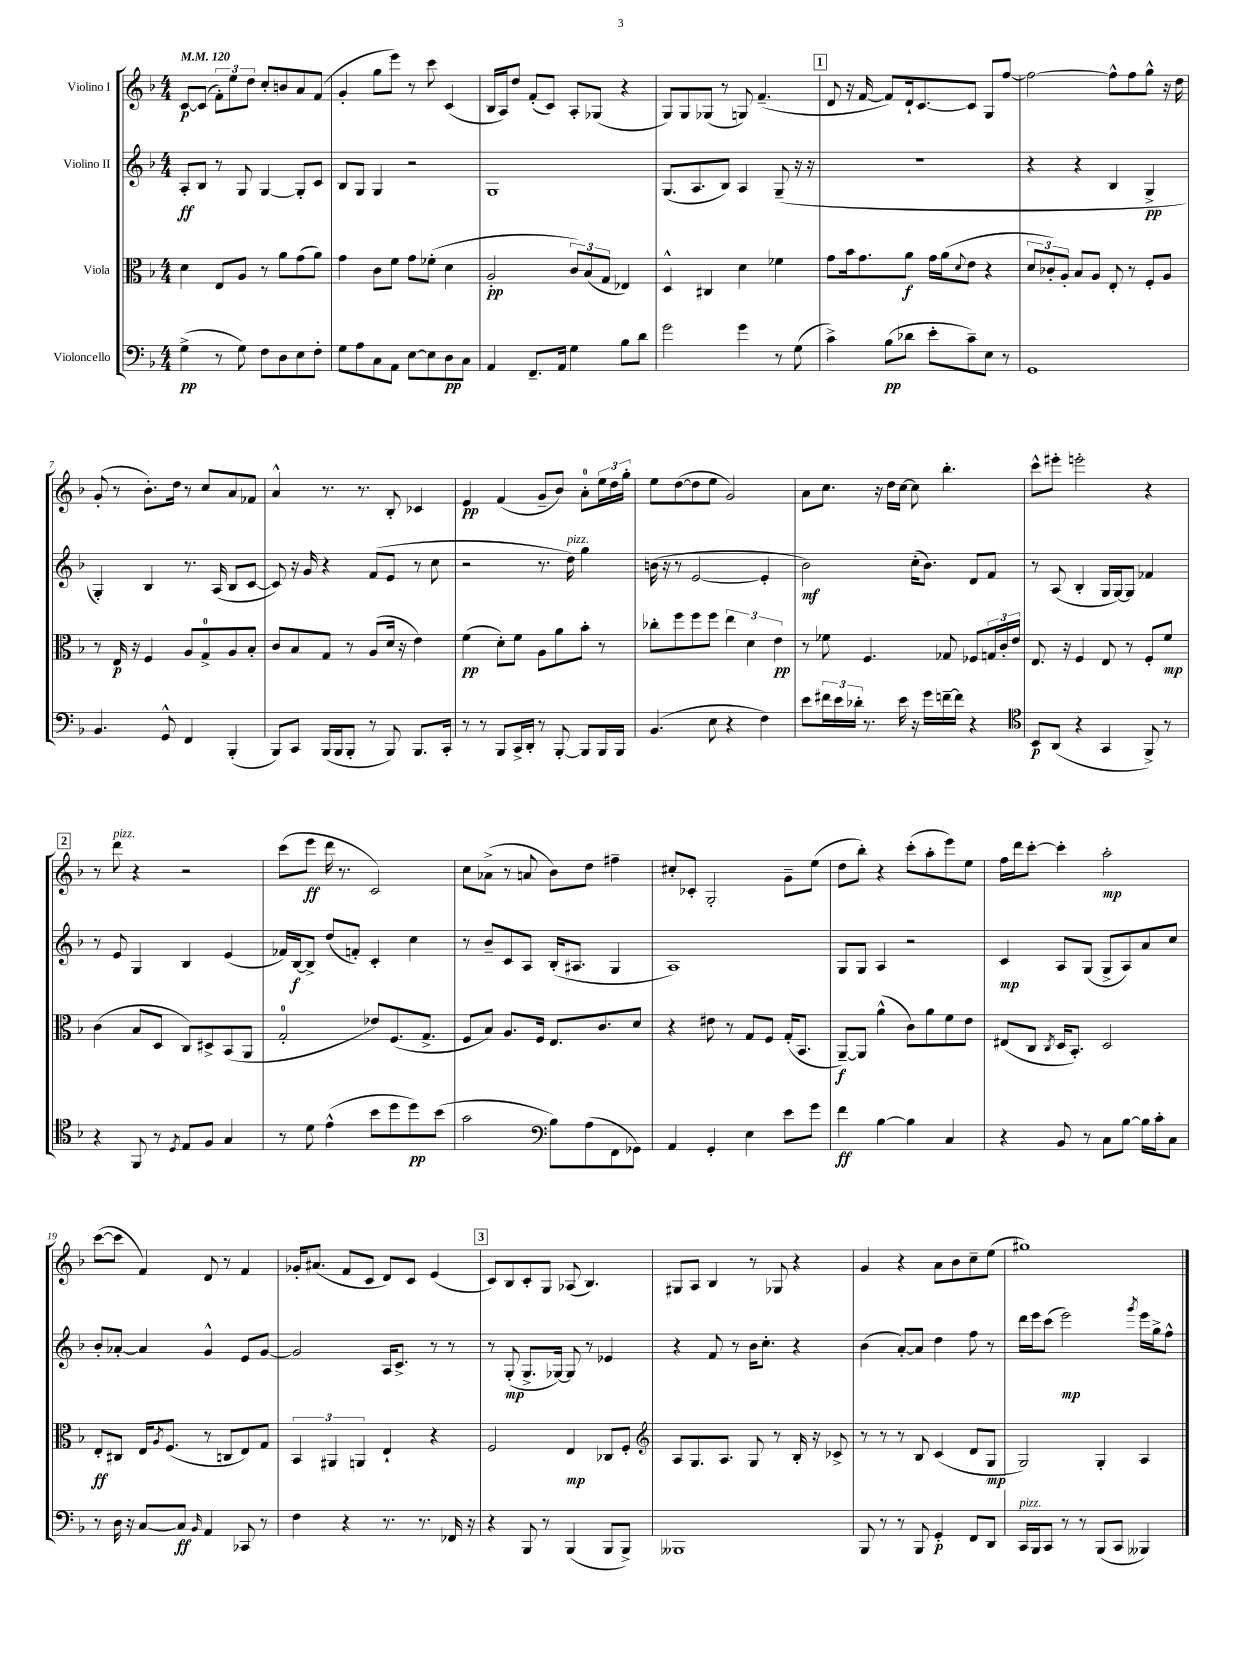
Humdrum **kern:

**kern	**kern	**kern	**kern
*staff4	*staff3	*staff2	*staff1
*clefF4	*clefC3	*clefG2	*clefG2
*k[b-]	*k[b-]	*k[b-]	*k[b-]
*M4/4	*M4/4	*M4/4	*M4/4
*MM120	*MM120	*MM120	*MM120
(4G^	4d	8A'	[8c
.	.	8B-	(8c]
8r	8E	8r	12f')
.	.	.	12ee
8G)	8A	8G	.
.	.	.	12dd
8F	8r	[4G	8cc'
8D	8a	.	8b
8E	(8g	8G']	8a
8F'	8a)	8c	(8f
=	=	=	=
8G	4g	8B-	4g'
8A	.	8G	.
8C	8c	4G	8gg
8AA	8f	.	8eee)
[8E	8g	2r	8r
8E]	(8f-'	.	8ccc
8D	4d	.	(4c
8C	.	.	.
=	=	=	=
4AA	2A'	1G	16B-
.	.	.	16A)
.	.	.	8dd
8.FF~	.	.	(8f'
.	.	.	8c)
16AA	.	.	.
4G	12c)	.	8A'
.	(12B-	.	.
.	.	.	(8G-
.	12G	.	.
8B-	4E-)	.	4r
8d	.	.	.
=	=	=	=
2g	4D^^	(8.G	8G)
.	.	.	8G
.	.	8.A	.
.	4C#	.	(8G-
.	.	8B-)	8r
4g	4d	4A	8G)
.	.	.	(4.f~
8r	4f-	(8G~	.
(8G	.	16r	.
.	.	16r	.
=	=	=	=
4c^)	8g	1r	8d
.	16b-	.	16r
.	8.g	.	[16f
(8B-	.	.	8f])
8d-	8a	.	16d`
.	.	.	[8.c
8e'	16g	.	.
.	(16a	.	.
.	8qqd	.	.
8c~)	8e	.	8c]
8E	4r	.	8G
8r	.	.	[8ff
=	=	=	=
1GG	12d	4r	2ff_
.	12c-')	.	.
.	12A'	.	.
.	8B-	4r	.
.	8A	.	.
.	8E'	4B-	8ff^^]
.	8r	.	8ff
.	8F'	4G^	8gg^^
.	8A	.	16r
.	.	.	16dd
=	=	=	=
4.BB-	8r	4G')	(8g'
.	16E	.	8r
.	16r	.	.
.	4F	4B-	8.b-')
8GG^^	.	.	.
.	.	.	16dd
4FF	8A	8.r	8r
.	8G^	.	8cc
.	.	(16A	.
(4BBB-'	8A	8B-	8a
.	8B-'	[8c	8f-
=	=	=	=
8BBB-)	8c	8c])	4a^^
8CC	8B-	16r	.
.	.	16g	.
(16BBB-	8G	4r	8.r
16BBB-	.	.	.
8BBB-'	8r	.	.
.	.	.	8.r
8r	(8A	(8f	.
8BBB-)	16d	8e	8B-'
.	16r	.	.
8.BBB-	4e)	8r	4c-
.	.	8cc	.
16CC'	.	.	.
=	=	=	=
8r	(4f	2r	4e
8r	.	.	.
8BBB-	8d')	.	(4f
16CC^	8f	.	.
16DD'	.	.	.
8r	8A	8.r	8g~
[8BBB-'	8a	.	8b-)
.	.	16dd)	.
8BBB-]	8b-'	4gg	8a'
16BBB-	8r	.	24ee
.	.	.	24dd
16BBB-	.	.	.
.	.	.	24gg'
=	=	=	=
(4.BB-	8cc-'	(16b	8ee
.	.	16r	.
.	8ff	8r	([8dd
.	8ff	[2e	8dd]
8E	8ff	.	8ee
4r	6ee	.	2g)
.	6d	.	.
4F)	.	4e']	.
.	6e	.	.
=	=	=	=
8e	8r	2b-)	8a
24f#	8f-	.	8.cc
24e	.	.	.
24d-'	.	.	.
8.r	4.F	.	.
.	.	.	16r
.	.	.	16dd
16e	.	.	[16cc
16r	.	(16cc'	8cc]
16g	.	8.b-)	.
[16f~	8G-	.	4.bb-'
16f]	.	.	.
4r	8F-	8d	.
.	24G	8f	.
.	24c'	.	.
.	24e	.	.
=	=	=	=
*clefC4	*	*	*
8BB-	8.E	8r	8ccc^^
(8AA	.	(8A	8eee#'
.	16r	.	.
4r	4F	4B-'	2eee'
4GG	8E	16G	.
.	.	[16G)	.
.	8r	8G]	.
8FF^)	8F'	4f-	4r
8r	8f	.	.
=	=	=	=
4r	(4c	8r	8r
.	.	8e	8ddd
8FF	8B-	4G	4r
8r	8D	.	.
8qD	.	.	.
8E	8C)	4B-	2r
8F	8D#^	.	.
4G	(8BB-	(4e	.
.	8AA	.	.
=	=	=	=
8r	2G'	16f-)	(8ccc
.	.	[16B-	.
8d	.	8B-^]	8eee
(4e^^	.	(8dd	16ddd
.	.	.	8.r
.	.	8f')	.
8b-	8e-)	4c'	2c)
8dd	(8.F	.	.
8dd)	.	4cc	.
.	8.G^	.	.
(8b-	.	.	.
=	=	=	=
2g	8F	8r	8cc
.	8B-)	8b-~	(8a-^
.	8.A	8c	8r
.	.	8A	8a
.	16F	.	.
*clefF4	*	*	*
8B-)	8.E	(16B-'	8b-)
.	.	8.A#	.
(8A	.	.	8dd
.	8.c	.	.
8FF	.	4G	4ff#~
8GG-)	8d	.	.
=	=	=	=
4AA	4r	1A)	8cc#'
.	.	.	8c-'
4GG'	8e#	.	2G'
.	8r	.	.
4E	8G	.	.
.	8F	.	.
8e	(16G'	.	8g~
.	8.BB-	.	.
8g	.	.	(8ee
=	=	=	=
4f	[8AA~)	8G	8dd
.	8AA]	8G	8bb-')
[4B-	(4a^^	4A	4r
4B-]	8c)	2r	(8ccc'
.	8a	.	8aa'
4C	8f	.	8eee)
.	8e	.	8ee
=	=	=	=
4r	(8E#	4c	16ff
.	.	.	16ddd
.	8C	.	[8ccc'
.	8qC	.	.
8BB-	16D	8A	4ccc']
.	8.BB-')	.	.
8r	.	(8G	.
8C	2D	8G^	2aa'
[8B-	.	8A)	.
16B-]	.	8a	.
16c'	.	.	.
8C	.	8cc	.
=	=	=	=
8r	8E'	8b-'	([8ccc
16D	8C#	[8a-'	8ccc]
16r	.	.	.
[8C	16E	4a-]	4f)
.	8qA	.	.
.	(8.F	.	.
8C]	.	.	.
16qqBB-	.	.	.
4AA	8r	4g^^	8d
.	8C	.	8r
8CC-	8E)	8e	4f
8r	8G	[8g	.
=	=	=	=
4F	6BB-	2g]	16g-'
.	.	.	(8.a#
.	6AA#	.	.
4r	.	.	8f
.	6AA	.	.
.	.	.	8c
8.r	4E`	16A	8d)
.	.	8.c^	.
.	.	.	8c
8.r	.	.	.
.	4r	8r	(4e
16FF-	.	8r	.
16r	.	.	.
=	=	=	=
4r	2F	8r	8c)
.	.	(8G'	8B-
8BBB-	.	8.G^	8c'
8r	.	.	8G
.	.	[16G-)	.
(4BBB-	4E	8G-]	(8A-
.	.	8r	4.B-)
8BBB-	8C-	4e-	.
8BBB-^)	8F'	.	.
=	=	=	=
*	*clefG2	*	*
1BBB--	8A	4r	8G#
.	8.G	.	8A
.	.	8f	4B-
.	8.A	.	.
.	.	8r	.
.	8G	16b-	8r
.	.	8.cc'	.
.	8r	.	8G-
.	16B-'	4r	4r
.	16r	.	.
.	8c-^	.	.
=	=	=	=
8BBB-	8r	(4b-	4g
8r	8r	.	.
8r	8r	[8a')	4r
8BBB-	8B-	8a]	.
4GG'	(4c	4dd	8a
.	.	.	8b-
8FF	8d	8ff	8cc~
8DD	8G	8r	(8ee
=	=	=	=
16CC	2G)	16ddd	1gg#)
16BBB-	.	16eee	.
8CC	.	(8ccc	.
8r	.	2eee)	.
8r	.	.	.
(8BBB-	4G'	.	.
8CC	.	.	.
.	.	8qggg	.
4BBB--)	4A	16eee	.
.	.	16gg^	.
.	.	8ff^^	.
==	==	==	==
*-	*-	*-	*-
